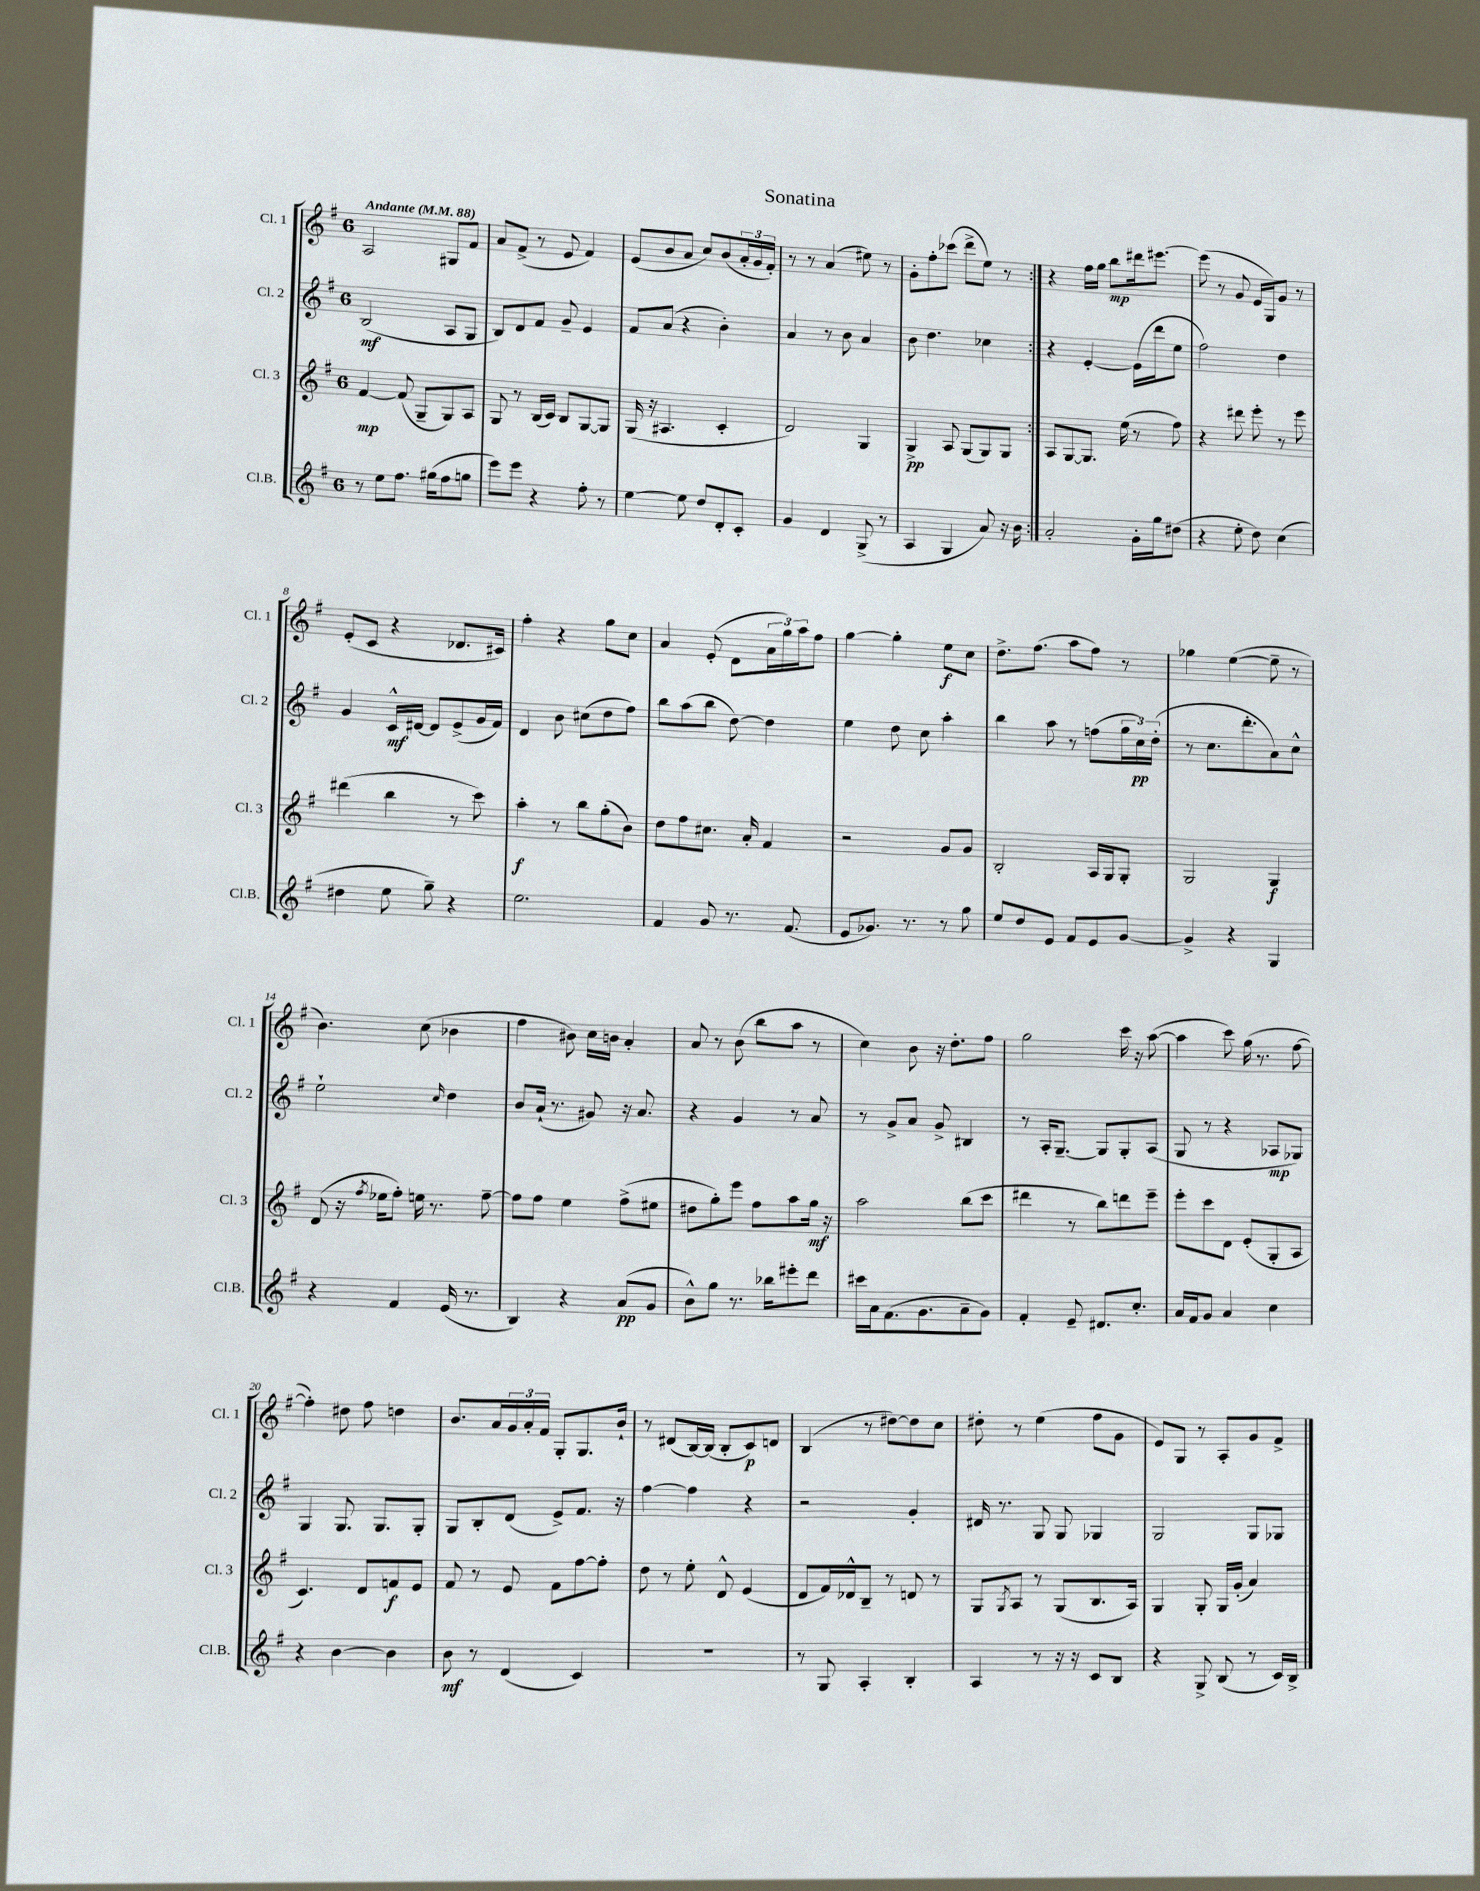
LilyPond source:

\header { title = "Sonatina" }
<<
\new StaffGroup <<
\new Staff = "s0" \with { instrumentName = "Cl. 1" shortInstrumentName = "Cl. 1" } {
    \clef treble \key g \major \once \override Staff.TimeSignature.style = #'single-digit \time 6/8 \tempo "Andante" 4 = 88
    \repeat volta 2 { a2 gis8 fis'8 |
    a'8 fis'8->( r8 e'8 fis'4) |
    e'8( b'8 a'8 c''8) b'8( \tuplet 3/2 { a'16-. g'16 fis'16-.) } |
    r8 r8 a'4( eis''8) r8 |
    g'8-. fis''8-. ces'''8( d'''8-> e''8) r8 | }
    r4 fis''16 g''16 b''8\mp dis'''16 eis'''8.~ |
    eis'''8( r8 g'8 e'16 g16) g'8 r8 |
    e'8-.( c'8 r4 des'8. cis'16) |
    fis''4-. r4 g''8 c''8 |
    a'4 e'8-.( d'8 \tuplet 3/2 { a'16 g''16) a''16 } fis''8 |
    g''4~ g''4-. e''8\f c''8 |
    d''8.-> fis''8.( a''8 fis''8) r8 |
    ges''4 e''4~( e''8-- r8 |
    b'4.) c''8( bes'4 |
    fis''4 bis'8) c''16 b'16 a'4-. |
    a'8 r8 b'8( b''8 a''8 r8 |
    c''4) b'8 r16 d''8.-. fis''8 |
    g''2 c'''16 r16 a''8~( |
    a''4 c'''8) g''16( r8. fis''8~ |
    fis''4-.) dis''8 fis''8 d''4 |
    b'8. a'16 \tuplet 3/2 { g'16 a'16-. fis'16 } g8-. g8. b'16-! |
    r8 dis'8( b16~) b16( b8-. c'8\p) d'8 |
    b4( r8 dis''8~) dis''8 c''8 |
    dis''8-. r8 e''4( fis''8 g'8 |
    e'8) g8 r8 a8-. g'8 fis'8-> \bar "|." |
}
\new Staff = "s1" \with { instrumentName = "Cl. 2" shortInstrumentName = "Cl. 2" } {
    \clef treble \key g \major \once \override Staff.TimeSignature.style = #'single-digit \time 6/8
    \repeat volta 2 { b2\mf( a8 g8 |
    b8) d'8 fis'8 g'8-- e'4 |
    fis'8 a'8( r4 b'4-.) |
    a'4 r8 b'8 a'4 |
    b'8 d''4. ces''4 | }
    r4 e'4~-. e'16( d'''16 e''8 |
    fis''2) d''4 |
    g'4 c'16-^\mf dis'16~ dis'8 e'8->( g'16 fis'16) |
    d'4 b'8 cis''8( d''8 fis''8) |
    b''8 a''8( b''8 d''8~) d''4 |
    e''4 d''8 c''8 a''4-. |
    b''4 a''8 r8 f''8( \tuplet 3/2 { g''16 c''16\pp) d''16-.( } |
    r8 c''8. d'''8.-. a'8) c''8-^ |
    e''2-! \grace { c''16 } d''4 |
    b'8 a'16-!( r8. gis'8) r16 a'8. |
    r4 g'4 r8 a'8 |
    r8 g'8-> a'8 g'8-> bis4 |
    r8 a16-. g8.~-- g8 g8-. a8( |
    g8 r8 r4 aes8\mp ges8) |
    g4 g8. g8. g8-. |
    g8 b8-. d'8( e'8->) fis'8. r16 |
    fis''4~ fis''4 r4 |
    r2 g'4-. |
    dis'16 r8. g8 g8 ges4 |
    g2 g8 ges8 \bar "|." |
}
\new Staff = "s2" \with { instrumentName = "Cl. 3" shortInstrumentName = "Cl. 3" } {
    \clef treble \key g \major \once \override Staff.TimeSignature.style = #'single-digit \time 6/8
    \repeat volta 2 { fis'4~\mp fis'8( g8-- g8) a8 |
    g8 r8 b16( c'16) b8 g8~ g8 |
    g16( r16 ais4. c'4-. |
    d'2) g4 |
    g4->\pp a8 g8( g8) g8 | }
    a8 g8~ g8. e''16( r8 fis''8) |
    r4 dis'''8 e'''8-. r8 e'''8 |
    dis'''4( b''4 r8 c'''8) |
    a''4-.\f r8 b''8 g''8-.( b'8) |
    d''8 fis''8 cis''8. a'16-. fis'4 |
    r2 g'8 g'8 |
    b2-. a16 g16 g8-. |
    g2 g4\f |
    d'8( r16 \acciaccatura { fis''8 } ees''16 fis''8-.) e''16 r8. fis''8~-- |
    fis''8 fis''8 e''4 fis''8->( eis''8 |
    dis''8 g''8-.) e'''8 fis''8 a''8 g''16\mf r16 |
    a''2 b''8( c'''8 |
    dis'''4 r8 b''8) d'''8 e'''8-- |
    e'''8-. c'''8 d'8 e'8-.( g8-. a8 |
    c'4.) d'8 f'8\f e'8 |
    fis'8 r8 e'8 fis'8 fis''8~ fis''8-. |
    d''8 r8 e''8-. d'8-^ e'4( |
    d'8 fis'16) des'16-^ b8-- r8 d'8 r8 |
    g8 \acciaccatura { g8 } a8 r8 g8( b8. a16) |
    g4 g8-. g16 g'16-.( a'4) \bar "|." |
}
\new Staff = "s3" \with { instrumentName = "Cl.B." shortInstrumentName = "Cl.B." } {
    \clef treble \key g \major \once \override Staff.TimeSignature.style = #'single-digit \time 6/8
    \repeat volta 2 { r8 e''8 fis''8. gis''16( fis''8 g''8 |
    e'''8) e'''8 r4 fis''8-. r8 |
    e''4~ e''8 d''8 d'8-. c'8-. |
    g'4 d'4 g8->( r8 |
    a4 g4 a'8) r16 b'16 | }
    a'2-. g'16-. g''16 dis''8( |
    r4 e''8-. d''8) c''4( |
    dis''4 e''8 g''8--) r4 |
    e''2. |
    fis'4 g'8 r8. fis'8.( |
    e'8 ges'8.) r8. r8 g''8 |
    e''8 d''8 e'8 fis'8 e'8 g'8~ |
    g'4-> r4 g4 |
    r4 fis'4 e'16( r8. |
    b4) r4 a'8\pp( g'8 |
    b'8-^) g''8 r8. bes''16 eis'''8-. d'''8 |
    cis'''16 a'16 fis'8.( g'8. a'8-- g'8) |
    fis'4-. e'8-- dis'8. c''8.-. |
    a'16 fis'16 g'8 a'4 c''4 |
    r4 b'4~ b'4 |
    b'8\mf r8 d'4( c'4) |
    R2. |
    r8 g8 a4-. b4-. |
    a4 r8 r16 r16 c'8 b8 |
    r4 g8-> b8( r8 c'16) b16-> \bar "|." |
}
>>
>>
